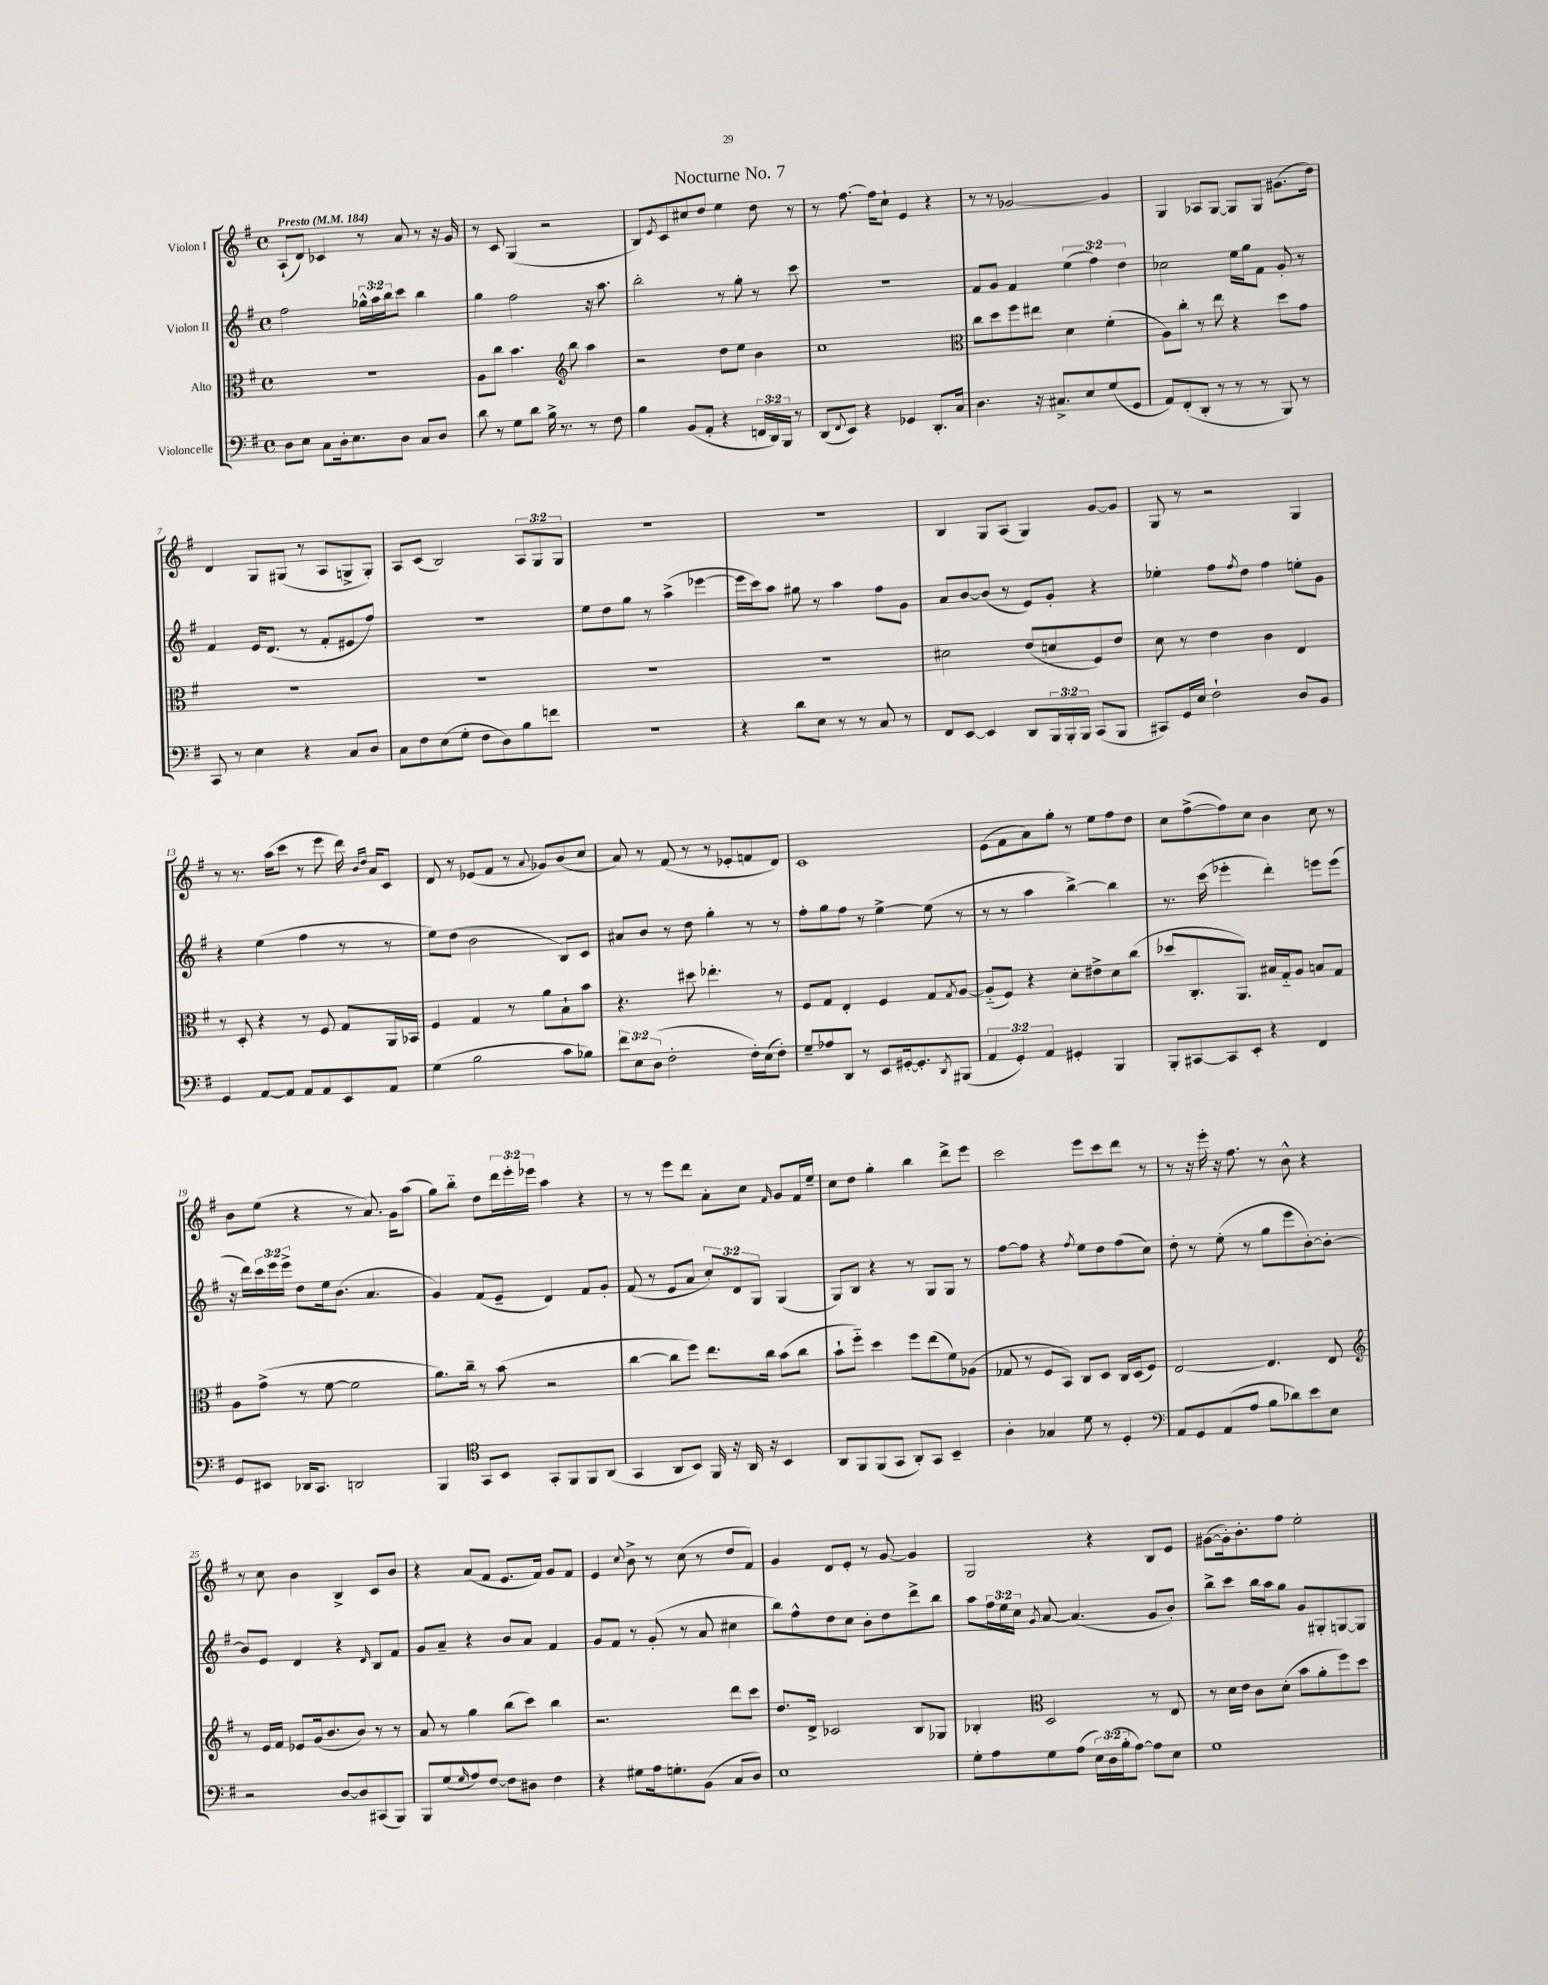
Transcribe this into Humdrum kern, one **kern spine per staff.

**kern	**kern	**kern	**kern
*staff4	*staff3	*staff2	*staff1
*clefF4	*clefC3	*clefG2	*clefG2
*k[f#]	*k[f#]	*k[f#]	*k[f#]
*M4/4	*M4/4	*M4/4	*M4/4
*met(c)	*met(c)	*met(c)	*met(c)
*MM184	*MM184	*MM184	*MM184
8D	1r	2ff#	(8A`
8E	.	.	8d)
8C	.	.	4c-
16D'	.	.	.
8.E	.	.	.
.	.	24gg-^^	8r
.	.	24aa	.
.	.	24bb	.
8D	.	8ccc	8a
8C	.	4bb	8r
8D	.	.	16r
.	.	.	16g
=	=	=	=
8d	8A	4gg	8r
8r	8cc	.	8c
8G	4.b	2ff#	(4G
8d	.	.	.
16B^	.	.	2r
8.r	.	.	.
*	*clefG2	*	*
.	8bb	.	.
8r	4aa	16r	.
.	.	8.aa	.
8F#	.	.	.
=	=	=	=
4B	2r	2bb'	8B)
.	.	.	8qe
.	.	.	8c
(8BB	.	.	8cc#
8AA'	.	.	8dd
4r	8dd	8r	4ee
.	8ee	8gg'	.
24FF	4b	8r	8dd
24DD)	.	.	.
24BBB	.	.	.
8r	.	8ccc	8r
=	=	=	=
(8DD	1cc	1r	8r
8qqFF#	.	.	.
8EE)	.	.	[8.ff#
4r	.	.	.
.	.	.	16ff#]
.	.	.	8cc`
4GG-	.	.	4e
8.DD'	.	.	4r
16C	.	.	.
=	=	=	=
*	*clefC3	*	*
4.D	8cc	8f#	8r
.	8dd	8g	8r
.	8ff#	4f#	[2g-
16r	8ee#	.	.
8.C#^	.	.	.
.	4d	(6ee	.
8E	.	.	.
.	.	6ff#)	.
(8G	(4f#'	.	4g-]
.	.	6dd	.
8GG	.	.	.
=	=	=	=
8AA)	8A)	2cc-	4G
(8FF#'	8cc'	.	.
8DD'	8r	.	8A-
8r	8ee	.	[8G
8r	4r	16ee	8G]
.	.	16gg	.
8r	.	8f#	8G
8BBB)	8dd	8g'	(8.g#
8r	8g	8r	.
.	.	.	16dd)
=	=	=	=
8CC	1r	4f#	4d
8r	.	.	.
4E	.	16e	8G
.	.	(8.d	.
.	.	.	(8G#
4r	.	8r	8r
.	.	8f#'	8A
8C	.	8e#	8G^
8D	.	8ff#)	8G')
=	=	=	=
8C	1r	1r	8A
8F#	.	.	(8c
(8E	.	.	2B)
8G'	.	.	.
8F#	.	.	.
8D)	.	.	.
8B	.	.	12A
.	.	.	12G
8f	.	.	.
.	.	.	12G
=	=	=	=
1r	1r	8ee	1r
.	.	8dd	.
.	.	8gg	.
.	.	8r	.
.	.	(4aa^	.
.	.	[4eee-	.
=	=	=	=
4r	1r	16eee-]	1r
.	.	16ccc)	.
.	.	8aa	.
8d	.	8gg#	.
8E	.	8r	.
8r	.	4aa	.
8r	.	.	.
8C	.	8ff#	.
8r	.	8g	.
=	=	=	=
8FF#	2d#	8a	4B
[8EE	.	[8b	.
4EE]	.	(8b]	8G
.	.	8r	(8A
8DD	(8e	8e)	4G)
24BBB	8d	8g'	.
24BBB'	.	.	.
24BBB	.	.	.
(8CC	8F#)	4r	[8g
8BBB	8e	.	8g]
=	=	=	=
8CC#)	8d	4ee-'	8G
16GG	8r	.	8r
16E	.	.	.
2F#`	4e	8ff#	2r
.	.	8qff#	.
.	.	8dd	.
.	4c	4ff#	.
8D	4E	8ee'	4G
8BB	.	8g	.
=	=	=	=
4GG	8r	4r	8r
.	8D'	.	8.r
[8AA	4r	(4ee	.
.	.	.	(16aa
8AA]	.	.	8ccc
8AA	8r	4ff#	8r
8AA	8F#	.	8eee
8EE	8G	8r	16ddd)
.	.	.	16qqb
.	.	.	16qqdd
.	.	.	16a
8AA	16AA	8r	8c
.	16BB-	.	.
=	=	=	=
(4G	4F#	8ee)	8d
.	.	(8dd	8r
2B	4G	2b	(8e-
.	.	.	8f#
.	8r	.	8r
.	.	.	8qqa
.	8a	.	8g-)
8c	8B`	8B)	(8b
8B-)	8b	8c	8cc
=	=	=	=
12f#	4.r	8a#	8a)
12E	.	.	.
.	.	8b	8r
(12D	.	.	.
2F#'	.	8r	(8f#
.	8dd#	8dd	8r
.	4.ee-'	4gg'	8r
.	.	.	8e-'
16F#')	.	8r	8f
(16E	.	.	.
8F#')	8r	8r	8d)
=	=	=	=
8G~	8F#	8ff#'	1c
8A-	8G	8gg	.
8DD	4E'	8ff#	.
8r	.	8r	.
8EE	4F#	[4ee^	.
[16GG#'	.	.	.
8.GG#']	.	.	.
.	8G	(8ee]	.
8qDD	8qG	.	.
(8BBB#	[8A	8r	.
=	=	=	=
6AA	(8A'~]	8r	(8e
.	8F#)	8r	8f#
6GG')	.	.	.
.	4r	4aa	8a)
6AA	.	.	.
.	.	.	8gg'
4GG#'	8d'	[4bb^)	8r
.	8e#^	.	8ee
4BBB	8d	4bb]	8ff#
.	(8cc	.	8dd
=	=	=	=
8BBB'	8dd-	8.r	8cc
[8CC#	8.C'	.	([8ff#^
.	.	(16ccc	.
8CC#]	.	4eee-'	8ff#])
.	8.AA)	.	.
8EE'	.	.	8cc
4r	16B#	4ddd')	4b
.	16G'~	.	.
.	8A	.	.
4FF#	8B	8eee	8cc
.	8G	(8eee	8r
=	=	=	=
8GG	8A	16r	8b
.	.	16ddd)	.
8EE#	(8g^	24ccc	(8ee
.	.	24eee	.
.	.	24eee^	.
16DD-	8r	8dd	4r
8.CC	.	.	.
.	[8f#	16ee	.
.	.	(8.b	.
2DD	2f#]	.	8r
.	.	4.a	8.a)
.	.	.	16g
.	.	.	(8aa
=	=	=	=
4BBB	8.a)	4g)	8gg)
.	.	.	8bb'~
.	16cc~	.	.
*clefC4	*	*	*
8GG	8r	(8f#	8dd
8BB	(8b	8e~	24ddd
.	.	.	24eee'
.	.	.	24eee-
8GG'	2r	4d)	4aa
8FF#	.	.	.
8FF#	.	8f#	4r
(8AA	.	8g'	.
=	=	=	=
4GG	[4cc	(8f#	8r
.	.	8r	8r
8AA	8cc]	8e	8eee
8BB)	8ff#)	8a	8ddd
16FF#	8.ee	12cc')	8a'
16r	.	.	.
.	.	12d	.
16AA	.	.	8cc
.	.	12G	.
16r	16cc	.	.
.	.	.	16qqf#
4BB	(8b	(4G	8g
.	8cc	.	16f#
.	.	.	16ee~
=	=	=	=
8AA	8b`	8G)	8cc
8FF#	8ff#'~)	8B	8dd
(8FF#	4dd	4r	4gg'
8GG	.	.	.
8AA')	8ff#	8r	4bb
8GG	(8ee	8G	.
4BB~	8f#)	8G	8ddd^
.	(8A-	8r	8eee
=	=	=	=
4A'	8G-	[8ff#	2ccc
.	8r	8ff#]	.
4G-	8F#	4r	.
.	8BB)	.	.
.	.	8qff#	.
8d	8C	8ee	8eee
8r	8D	8dd	8ccc
4D'	16C	(8ff#	8ddd
.	(16D	.	.
.	8F#)	8cc)	8r
=	=	=	=
*clefF4	*	*	*
8AA	[2E	8dd'	8r
8GG	.	8r	16r
.	.	.	16eee'
(8AA	.	(8ee'	16r
.	.	.	8.ff#
8A	.	8r	.
8B	4.E]	8gg	8r
8d-)	.	8eee	8b^^
8e	.	[8b')	4r
8E	8E	8b'_	.
=	=	=	=
*	*clefG2	*	*
2r	8r	8b]	8r
.	16e	8e	8cc
.	16f#	.	.
.	8e-	4d	4b
.	(16g	.	.
.	8.b	.	.
[8D	.	4r	4B^
8D]	8b)	.	.
.	.	16qqd	.
(8CC#	8r	8B	8c
8BBB)	8r	8f#	8b
=	=	=	=
8BBB	8a	8g	4r
(8G	8r	8a~	.
16qqG	.	.	.
8A)	4gg	4r	(8a
[8F#	.	.	8f#
8F#]	(8bb	8b	8.e
8D#	8ccc)	8a	.
.	.	.	16f#)
4F#	4bb	4f#	8g
.	.	.	8f#
=	=	=	=
4r	2.r	8g	4e
.	.	8f#	.
.	.	.	8qqcc
8G#	.	8r	8b^
16A	.	(8g'	8r
8.G'	.	.	.
.	.	8r	(8cc
(8BB	.	8a	8r
8C	8ddd	4cc#	8dd
8D)	8ccc	.	8f#)
=	=	=	=
1E	8.dd	8bb)	4g
.	.	8ff#^^	.
.	16d^	.	.
.	2c-	8dd	8d
.	.	8cc	8e'
.	.	8b'	8r
.	.	8dd	[8g
.	8B	8ddd^	4g]
.	8G-	8bb	.
=	=	=	=
8G'	4B-'	8aa	2G
8A	.	24ff#	.
.	.	24ee	.
.	.	24cc	.
*	*clefC3	*	*
.	.	8qg	.
8G	2D	[8a	.
(8A	.	(4.a]	.
24E)	.	.	4r
(24D	.	.	.
24B'	.	.	.
[8A)	.	.	.
8A]	8r	8g	8B
8E	8E	8b')	8e
=	=	=	=
1G	8r	8bb^	([8g#
.	16d	8ccc	16g#'])
.	16e	.	8.b'
.	8c	16bb	.
.	.	16aa	.
.	(8d'	8gg	8ff#
.	8b	8g	2ee'
.	8a'	8G#'	.
.	8ff#)	[8G	.
.	8dd	8G]	.
==	==	==	==
*-	*-	*-	*-
